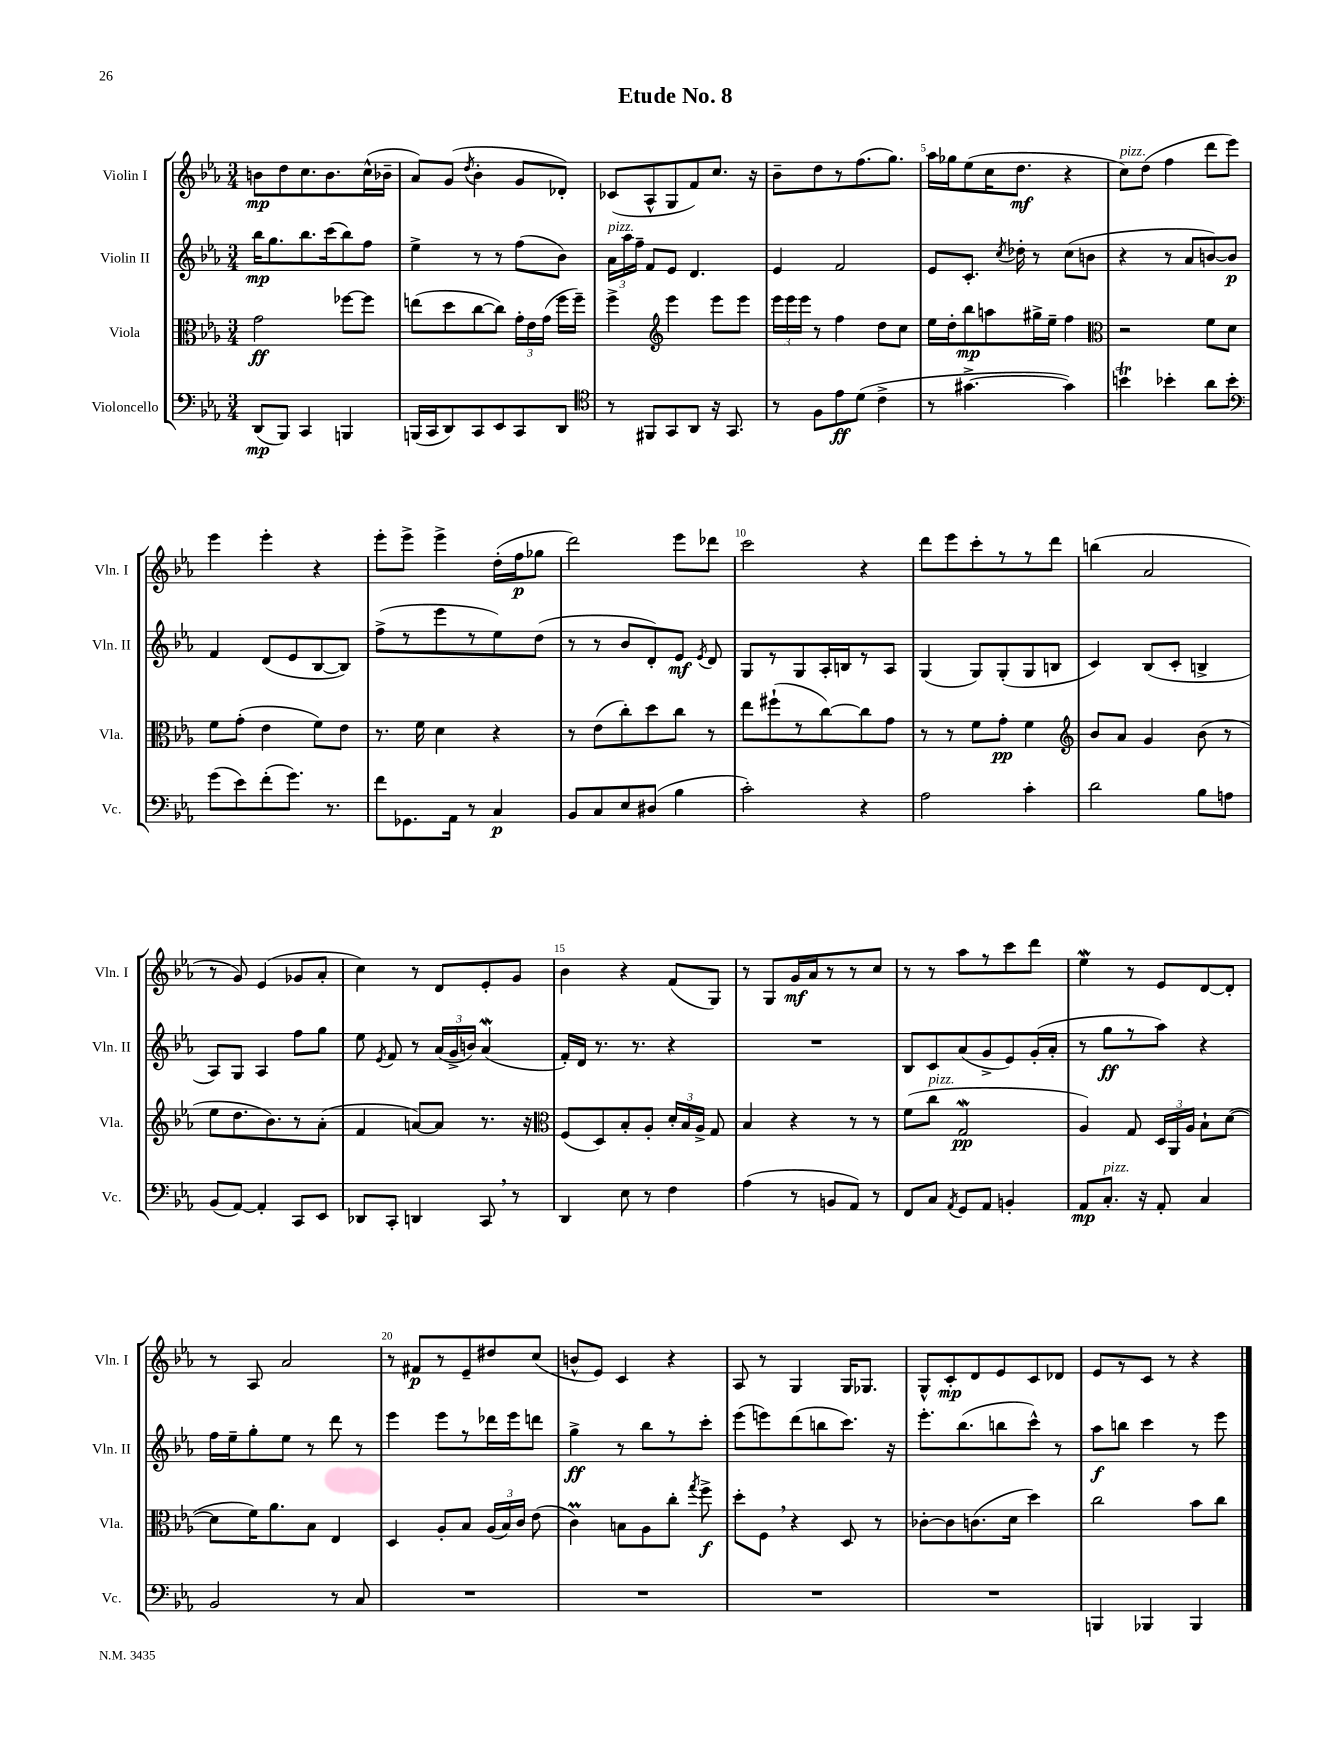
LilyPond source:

\header { title = "Etude No. 8" }
<<
\new StaffGroup <<
\new Staff = "s0" \with { instrumentName = "Violin I" shortInstrumentName = "Vln. I" } {
    \clef treble \key ees \major \numericTimeSignature \time 3/4
    \autoBeamOff b'8[\mp d''8 c''8. b'8. c''16-^( bes'16]-- |
    aes'8[) g'8]( \acciaccatura { d''8 } bes'4-. g'8[ des'8]-.) |
    ces'8[( aes8-^ g8 f'8) c''8.] r16 |
    bes'8[-- d''8 r8 f''8.( g''8.]) |
    aes''16[ ges''16 ees''8( c''16 d''8.]\mf r4 |
    c''8[^\markup { \italic "pizz." }) d''8]( f''4 d'''8[ ees'''8]) |
    ees'''4 ees'''4-. r4 |
    ees'''8[-. ees'''8]-> ees'''4-> d''16[-.( f''16\p ges''8] |
    d'''2) ees'''8[ des'''8] |
    c'''2 r4 |
    d'''8[ ees'''8 c'''8-. r8 r8 d'''8] |
    b''4( aes'2 |
    r8 g'8) ees'4( ges'8[ aes'8]-. |
    c''4) r8 d'8[ ees'8-. g'8] |
    bes'4 r4 f'8[( g8]) |
    r8 g8[ g'16\mf aes'16 r8 r8 c''8] |
    r8 r8 aes''8[ r8 c'''8 d'''8] |
    ees''4\mordent r8 ees'8[ d'8~ d'8]-. |
    r8 aes8 aes'2 |
    r8 fis'8[\p r8 ees'8-- dis''8 c''8]( |
    b'8[-^ ees'8]) c'4 r4 |
    aes8 r8 g4 g16[ ges8.] |
    g8[-^ c'8-.\mp d'8 ees'8 c'8 des'8] |
    ees'8[ r8 c'8] r8 r4 \bar "|." |
}
\new Staff = "s1" \with { instrumentName = "Violin II" shortInstrumentName = "Vln. II" } {
    \clef treble \key ees \major \numericTimeSignature \time 3/4
    \autoBeamOff bes''16[\mp g''8. bes''8. c'''16( bes''8) f''8] |
    ees''4-> r8 r8 f''8[( bes'8]) |
    \tuplet 3/2 { aes'16[^\markup { \italic "pizz." } aes''16 f''16]-- } f'8[ ees'8] d'4. |
    ees'4 f'2 |
    ees'8[ c'8.]-. \acciaccatura { c''8 } des''16-. r8 c''8[( b'8] |
    r4 r8 aes'8[ b'8~) b'8]\p |
    f'4 d'8[( ees'8 bes8~ bes8]) |
    f''8[->( r8 ees'''8 r8 ees''8) d''8]( |
    r8 r8 bes'8[ d'8-.) ees'8]\mf \acciaccatura { ees'8 } d'8 |
    g8[ r8 g8 aes16-. b16 r8 aes8] |
    g4( g8[) g8-.( g8 b8] |
    c'4) bes8[( c'8]-. b4-> |
    aes8[) g8] aes4 f''8[ g''8] |
    ees''8 \acciaccatura { ees'8 } f'8 r8 \tuplet 3/2 { aes'16[( g'16-> b'16]) } aes'4\mordent( |
    f'16[-.) d'16] r8. r8. r4 |
    R2. |
    bes8[ c'8 aes'8( g'8-> ees'8) g'16-.( aes'16]-. |
    r8 g''8[\ff r8 aes''8]) r4 |
    f''16[ ees''16-- g''8-. ees''8] r8 d'''8 r8 |
    ees'''4 ees'''8[ r8 des'''16 ees'''16 d'''8] |
    g''4->\ff r8 bes''8[ r8 c'''8]-. |
    ees'''8[( e'''8) d'''8( b''8 c'''8.]) r16 |
    ees'''8.[-. bes''8.( b''8 c'''8]-^) r8 |
    aes''8[\f b''8] c'''4 r8 ees'''8 \bar "|." |
}
\new Staff = "s2" \with { instrumentName = "Viola" shortInstrumentName = "Vla." } {
    \clef alto \key ees \major \numericTimeSignature \time 3/4
    \autoBeamOff g'2\ff fes''8[~ fes''8] |
    e''8[( d''8 c''8~ c''8]) \tuplet 3/2 { g'16[-. ees'16 g'16]( } f''16[ f''16]--) |
    f''4-> \clef treble ees'''4 ees'''8[ ees'''8] |
    \tuplet 3/2 { ees'''16[ ees'''16 ees'''16] } r8 f''4 d''8[ c''8] |
    ees''16[ d''16-. bes''8\mp a''8 gis''16-> ees''16]-- f''4 |
    \clef alto r2 f'8[ d'8] |
    f'8[ g'8]-.( ees'4 f'8[) ees'8] |
    r8. f'16 d'4 r4 |
    r8 ees'8[( c''8-.) d''8 c''8] r8 |
    ees''8[ fis''8-!( r8 c''8~) c''8 g'8] |
    r8 r8 f'8[ g'8]-.\pp f'4 |
    \clef treble bes'8[ aes'8] g'4 bes'8( r8 |
    ees''8[ d''8. bes'8.) r8 aes'8]-.( |
    f'4 a'8[~) a'8] r8. r16 |
    \clef alto f8[( d8) bes8-. aes8]-. \tuplet 3/2 { d'16[-. bes16 aes16]-> } g8 |
    bes4 r4 r8 r8 |
    f'8[( c''8]^\markup { \italic "pizz." } g2\mordent\pp |
    aes4) g8 \tuplet 3/2 { d16[ aes,16 aes16] } bes8[-! d'8]~( |
    d'8[ f'16) aes'8. bes8] ees4 |
    d4 aes8[-. bes8] \tuplet 3/2 { aes16[( bes16) c'16] } ees'8( |
    c'4\prall) b8[ aes8 c''8]-. \acciaccatura { g''8 } f''8->\f |
    d''8[-. f8] \breathe r4 d8 r8 |
    ces'8[~-. ces'8 c'8.( d'16] d''4) |
    c''2 bes'8[ c''8] \bar "|." |
}
\new Staff = "s3" \with { instrumentName = "Violoncello" shortInstrumentName = "Vc." } {
    \clef bass \key ees \major \numericTimeSignature \time 3/4
    \autoBeamOff d,8[\mp( bes,,8]) c,4 b,,4 |
    b,,16[( c,16 d,8) c,8 ees,8 c,8 d,8] |
    \clef tenor r8 fis,8[ g,8 aes,8] r16 g,8. |
    r8 f8[ ees'8\ff d'8]( c'4-> |
    r8 gis'4.~-> gis'4) |
    b'4\trill bes'4-. aes'8[ bes'8]-. |
    \clef bass g'8[( ees'8) f'8-.( g'8.]) r8. |
    f'8[ ges,8. aes,16] r8 c4\p |
    bes,8[ c8 ees8 dis8]( bes4 |
    c'2-.) r4 |
    aes2 c'4-. |
    d'2 bes8[ a8] |
    bes,8[( aes,8]~) aes,4-. c,8[ ees,8] |
    des,8[ c,8]-. d,4 c,8 \breathe r8 |
    d,4 ees8 r8 f4 |
    aes4( r8 b,8[ aes,8]) r8 |
    f,8[ c8] \acciaccatura { aes,8 } g,8[ aes,8] b,4-. |
    aes,8[\mp c8.]-.^\markup { \italic "pizz." } r16 aes,8-. c4 |
    bes,2 r8 c8 |
    R2. |
    R2. |
    R2. |
    R2. |
    b,,4 bes,,4 bes,,4 \bar "|." |
}
>>
>>
\layout { \context { \Score \override BarNumber.break-visibility = ##(#f #t #t) barNumberVisibility = #(every-nth-bar-number-visible 5) } }
